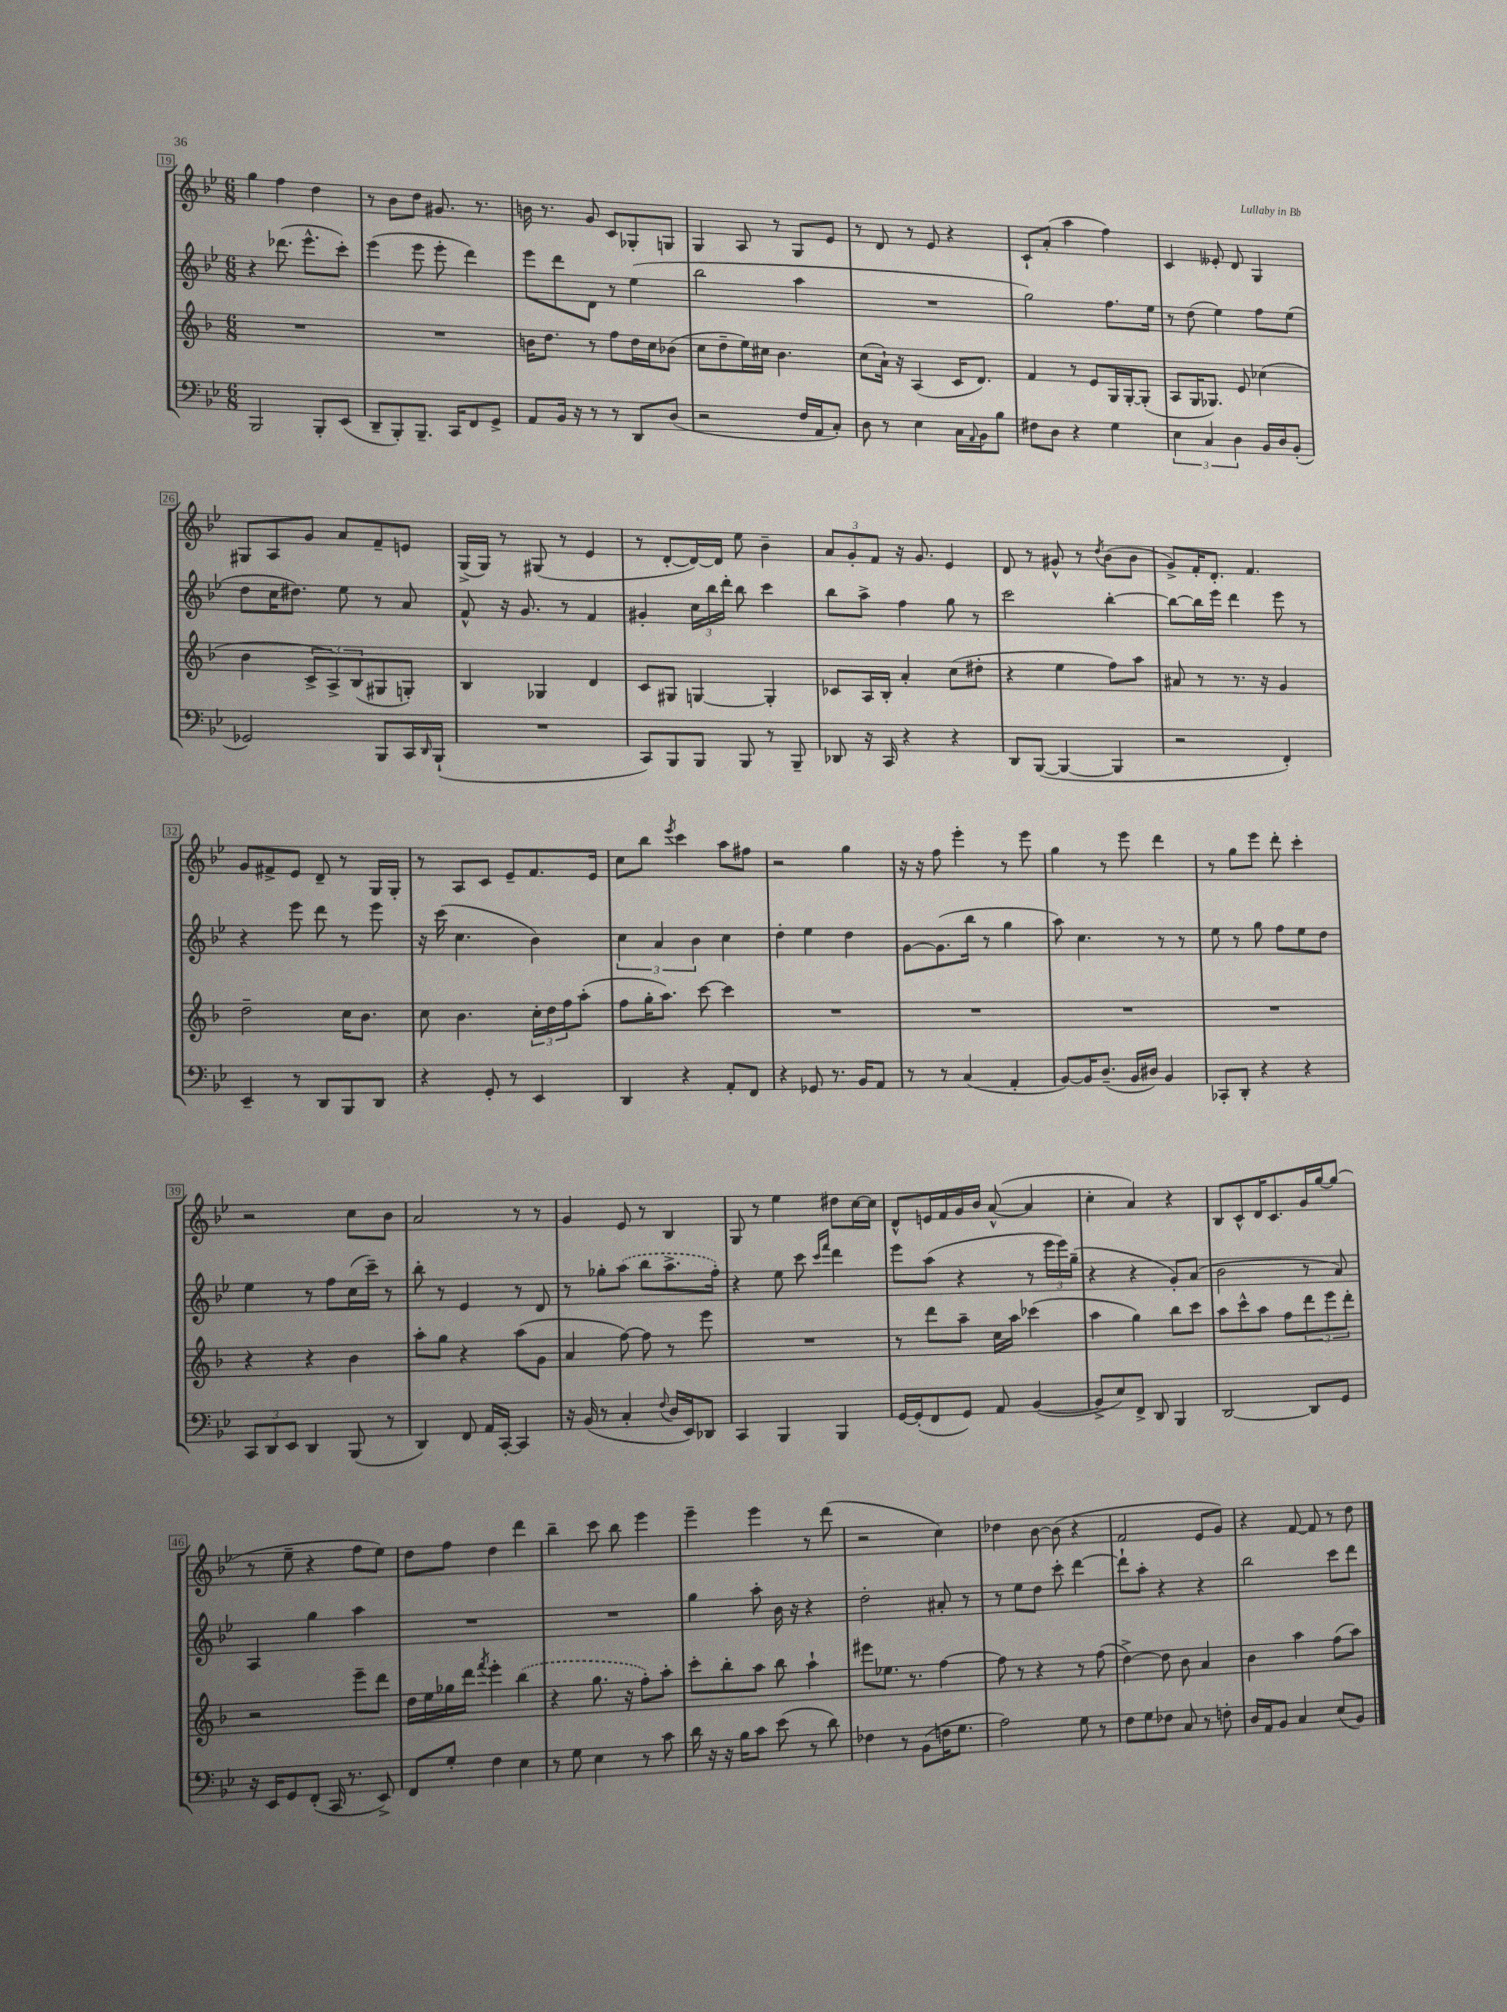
<<
\new StaffGroup <<
\new Staff = "s0" {
    \clef treble \key bes \major \numericTimeSignature \time 6/8
    g''4 f''4 d''4 |
    r8 bes'8 d''8 gis'8. r8. |
    b'16 r8. g'8 c'8 ges8-. g8 |
    g4 a8 r8 g8 ees'8 |
    r8 d'8 r8 ees'8 r4 |
    c'8-! a'8-.( a''4 f''4) |
    c'4 eeses'8-. d'8 g4 |
    gis8 a8 g'8 a'8 f'8-- e'8 |
    g16->( g16) r8 gis8( r8 ees'4 |
    r8 d'8~-. d'16~) d'16 ees''8 bes'4-- |
    \tuplet 3/2 { a'8 g'8-. f'8 } r16 g'8. ees'4 |
    d'8 r8 gis'8-^ r8 \acciaccatura { d''8 } bes'8( bes'8 |
    g'8->) f'16-. d'8.-. f'4. |
    g'8 fis'8-> ees'8 d'8-- r8 g16 g16-. |
    r8 a8 c'8 ees'8-- f'8. ees'16 |
    c''8 bes''8 \acciaccatura { ees'''8 } c'''4 a''8 fis''8 |
    r2 g''4 |
    r16 r16 f''8 ees'''4-. r8 ees'''8 |
    g''4 r8 ees'''8 d'''4 |
    r8 g''8 ees'''8 d'''8-. c'''4-. |
    r2 c''8 bes'8 |
    a'2 r8 r8 |
    g'4 ees'8 r8 bes4 |
    g8 r8 ees''4 dis''8 c''16~ c''16 |
    d'8-^ e'16 f'16 g'16 bes'16 a'8~-^( a'4 |
    c''4-. a'4) r4 |
    bes8 c'8-^ d'16 c'8. g'16 g''16~ g''8( |
    r8 ees''8-- r4 f''8 ees''8) |
    d''8 f''8 d''4 d'''4 |
    bes''4-- c'''8 bes''8 ees'''4 |
    ees'''4-- ees'''4 r8 d'''8( |
    r2 c''4) |
    des''4 bes'8~ bes'8( r4 |
    f'2 ees'8 g'8) |
    r4 f'8~ f'8 r8 d''8 \bar "|." |
}
\new Staff = "s1" {
    \clef treble \key bes \major \numericTimeSignature \time 6/8
    r4 des'''8.( ees'''8.-^ c'''8-.) |
    ees'''4( ees'''8 ees'''8-. d'''4) |
    ees'''8 d'''8 d'8 r8 ees''4( |
    bes''2 a''4 |
    R2. |
    g''2) f''8. ees''16 |
    r8 d''8( ees''4) f''8 ees''8( |
    d''8 c''16 dis''8.) ees''8 r8 a'8 |
    f'8-^ r16 g'8. r8 f'4 |
    gis'4-. \tuplet 3/2 { c''16 bes''16 d'''16-. } bes''8 c'''4 |
    bes''8 a''8-> f''4 g''8 r8 |
    c'''2 bes''4~-. |
    bes''8~ bes''16 ees'''16 d'''4 ees'''8 r8 |
    r4 ees'''8 d'''8 r8 ees'''8 |
    r16 c'''16( c''4. bes'4) |
    \tuplet 3/2 { c''4 a'4 bes'4 } c''4 |
    d''4-. ees''4 d''4 |
    g'8~ g'8.( bes''16 r8 g''4 |
    a''8) c''4. r8 r8 |
    ees''8 r8 g''8 f''8 ees''8 d''8 |
    ees''4 r8 f''8 c''16( c'''16--) r8 |
    bes''8-. r8 ees'4 r8 d'8 |
    r8 ges''8-. \once \slurDashed a''8( bes''8 a''8.-> f''16-.) |
    r4 ees''8 c'''8 \grace { c'''16 f'''16 } d'''4 |
    ees'''8 a''8( r4 r8 \tuplet 3/2 { ees'''16 ees'''16) g''16--( } |
    r4 r4 g'8-.) a'8( |
    bes'2 r8 a'8) |
    a4 g''4 a''4 |
    R2. |
    R2. |
    g''4 a''8-. bes'16 r16 r4 |
    d''2-. ais'8-. r8 |
    r8 ees''8 d''8 c'''8-. d'''4~ |
    d'''8-! a''8-. r4 r4 |
    bes''2 c'''8 d'''8 \bar "|." |
}
\new Staff = "s2" {
    \clef treble \key f \major \numericTimeSignature \time 6/8
    R2. |
    R2. |
    b'16 d''8. r8 f''8 d''16 c''16 bes'8( |
    c''8 d''8-- e''16) cis''16 bes'4. |
    c''8( a'16-!) r16 a4( c'16 d'8.) |
    f'4 r8 e'8 g16 g16~-. g8-.( |
    a8 g16 ges8.) e'8 ces''4( |
    bes'4 \tuplet 3/2 { c'8-> a8->) bes8( } gis8 g8-.) |
    bes4 ges4 d'4 |
    c'8 gis8 g4~ g4-. |
    ces'8 a16 bes16-. a'4-. c''8( dis''8-. |
    r4 e''4 f''8) a''8 |
    ais'8 r8 r8. r16 g'4 |
    d''2-- c''16 bes'8. |
    c''8 bes'4. \tuplet 3/2 { c''16-. d''16 f''16 } a''8-.( |
    f''8 g''16-. a''8.) c'''8~ c'''4 |
    R2. |
    R2. |
    R2. |
    R2. |
    r4 r4 bes'4 |
    a''8-. g''8 r4 a''8( g'8 |
    a'4 f''8~) f''8 r8 e'''8 |
    R2. |
    r8 d'''8 a''8-- c''16 a''16 ces'''4( |
    a''4 g''4) bes''8 c'''8 |
    a''8 c'''8-^ a''8 f''8 \tuplet 3/2 { d'''8 e'''8 d'''8-. } |
    r2 e'''8-- d'''8 |
    d''16 e''16 ges''16 d'''16 \acciaccatura { f'''8 } e'''4-. \once \slurDashed bes''4( |
    r4 g''8. r16 f''8-.) a''8-. |
    c'''8-. bes''8-. a''8 bes''8 a''4-! |
    eis'''8 ees''8. r8. f''4~ |
    f''8 r8 r4 r8 f''8( |
    d''4~->) d''8 bes'8 a'4 |
    bes'4 a''4 f''8( a''8) \bar "|." |
}
\new Staff = "s3" {
    \clef bass \key bes \major \numericTimeSignature \time 6/8
    bes,,2 bes,,8-. ees,8( |
    d,8-- bes,,8-.) bes,,8.-- c,16 f,8 g,8-> |
    a,8 bes,16 r16 r8 r8 d,8 d8( |
    r2 f16 a,16 c8-.) |
    d8 r8 ees4 c16 \appoggiatura { a,8 } bes,16 bes8 |
    fis8 d8 r4 g4 |
    \tuplet 3/2 { ees4 c4 d4 } bes,16 d16 bes,8-.( |
    ges,2) bes,,8 c,16 \grace { d,16 } bes,,16-!( |
    R2. |
    c,8) bes,,8 bes,,8 bes,,8 r8 bes,,8-- |
    des,8 r16 c,16 r4 r4 |
    d,8 bes,,8~( bes,,4~ bes,,4 |
    r2 f,4-.) |
    ees,4-- r8 d,8 bes,,8 d,8 |
    r4 g,8-. r8 ees,4 |
    d,4 r4 a,8-. f,8 |
    r4 ges,8 r8. bes,16 a,8 |
    r8 r8 c4( a,4-. |
    bes,8~) bes,16 d8.--( bes,16 dis16) bes,4 |
    ces,8-. d,8-. r4 r4 |
    \tuplet 3/2 { c,8 d,8 ees,8 } d,4 bes,,8( r8 |
    d,4) f,8 a,16 c,16~-. c,4 |
    r16 bes,16( r8 c4-. \appoggiatura { f8 } d16 ees,16) des,8 |
    c,4 bes,,4 bes,,4 |
    g,16~ g,16-.( f,8 g,8) a,8 bes,4~( |
    bes,8-> ees8) f,8-> d,8 bes,,4 |
    d,2~ d,8 g,8 |
    r16 ees,16 g,8 f,8-.( c,16 r8. ees,8->) |
    f,8 g8-. f4 ees4 |
    r8 g8 ees4 r8 c'8 |
    d'16 r16 r16 bes16 c'8 ees'8( r8 d'8) |
    fes4 r8 bes,8( f16 g8. |
    a2) g8 r8 |
    f8 g8 fes8 c8 r8 f8-. |
    d16 a,16 bes,8 c4 ees8( bes,8) \bar "|." |
}
>>
>>
\layout { \context { \Score currentBarNumber = #19 \override BarNumber.stencil = #(make-stencil-boxer 0.1 0.3 ly:text-interface::print) } }
